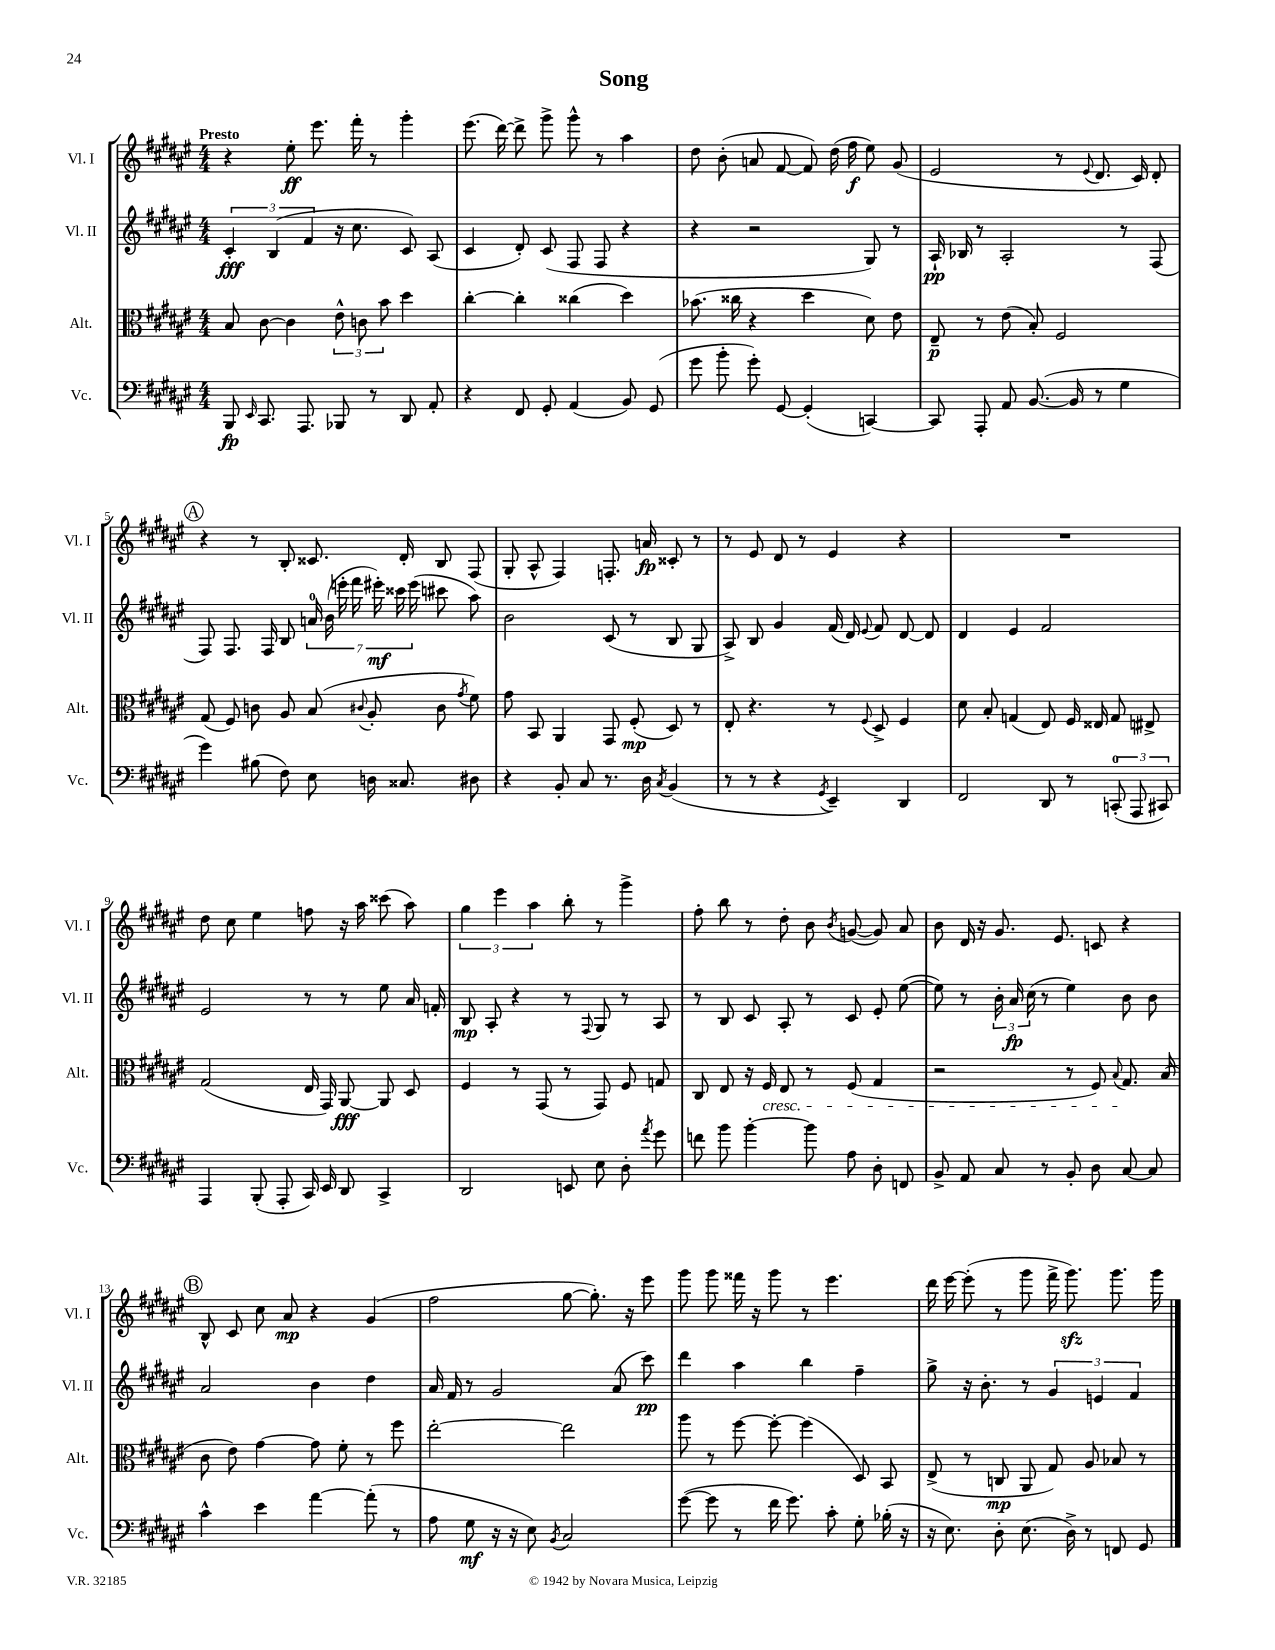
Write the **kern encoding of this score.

**kern	**dynam	**kern	**dynam	**kern	**dynam	**kern	**dynam
*part4	*part4	*part3	*part3	*part2	*part2	*part1	*part1
*staff4	*staff4	*staff3	*staff3	*staff2	*staff2	*staff1	*staff1
*I"Vc.	*	*I"Alt.	*	*I"Vl. II	*	*I"Vl. I	*
*I'Vc.	*	*I'Alt.	*	*I'Vl. II	*	*I'Vl. I	*
*clefF4	*	*clefC3	*	*clefG2	*	*clefG2	*
*k[f#c#g#d#a#e#]	*	*k[f#c#g#d#a#e#]	*	*k[f#c#g#d#a#e#]	*	*k[f#c#g#d#a#e#]	*
*M4/4	*	*M4/4	*	*M4/4	*	*M4/4	*
=1	=1	=1	=1	=1	=1	=1	=1
!	!	!	!	!	!	!LO:TX:a:B:t=Presto	!
8BBB/	fp	8B/	.	6c#'/	fff	4r	.
16qqEE#/	.	.	.	.	.	.	.
8.CC#/	.	[8c#\	.	.	.	.	.
.	.	.	.	(6B/	.	.	.
.	.	4c#\]	.	.	.	8ee#'\	ff
8.AAA#/	.	.	.	.	.	.	.
.	.	.	.	6f#/	.	.	.
.	.	.	.	.	.	8.eee#\	.
8BBB-X/	.	12e#^^\	.	16r	.	.	.
.	.	.	.	8.cc#\	.	16fff#'\	.
.	.	12cn\	.	.	.	.	.
8r	.	.	.	.	.	8r	.
.	.	12b\	.	.	.	.	.
8DD#/	.	4dd#\	.	8c#/)	.	4ggg#'\	.
8AA#'/	.	.	.	(8A#/	.	.	.
=2	=2	=2	=2	=2	=2	=2	=2
4r	.	[4cc#'\	.	4c#/	.	(8.eee#\	.
.	.	.	.	.	.	[16ddd#\)	.
8FF#/	.	4cc#'\]	.	8d#'/)	.	8ddd#^\]	.
8GG#'/	.	.	.	(8c#/	.	8ggg#^\	.
(4AA#/	.	(4cc##X\	.	8F#/	.	8ggg#^^\	.
.	.	.	.	8F#/	.	8r	.
8BB/)	.	4dd#\)	.	4r	.	4aa#\	.
(8GG#/	.	.	.	.	.	.	.
=3	=3	=3	=3	=3	=3	=3	=3
8g#\	.	(8.b-X\	.	4r	.	8dd#\	.
8b'\	.	.	.	.	.	(8b'\	.
.	.	16cc##X\	.	.	.	.	.
8g#'\)	.	4r	.	2r	.	8an/	.
[8GG#/	.	.	.	.	.	[8f#/	.
(4GG#'/]	.	4dd#\	.	.	.	8f#/])	.
.	.	.	.	.	.	(16dd#\	.
.	.	.	.	.	.	16ff#\	f
[4CCn/)	.	8d#\)	.	8G#/)	.	8ee#\)	.
.	.	8e#\	.	8r	.	(8g#/	.
=4	=4	=4	=4	=4	=4	=4	=4
8CC/]	.	8E#~/	p	16A#`/	pp	2e#/	.
.	.	.	.	16B-X/	.	.	.
8AAA#'/	.	8r	.	8r	.	.	.
8AA#/	.	(8e#\	.	2A#'/	.	.	.
([8.BB/	.	8B'/)	.	.	.	.	.
.	.	2F#/	.	.	.	8r	.
16BB/]	.	.	.	.	.	.	.
.	.	.	.	.	.	8qqe#/	.
8r	.	.	.	.	.	8.d#/	.
4G#\	.	.	.	8r	.	.	.
.	.	.	.	.	.	16c#/)	.
.	.	.	.	(8F#/	.	8d#'/	.
!!LO:LB:g=z
!!LO:REH:place=s1:t=A
=5	=5	=5	=5	=5	=5	=5	=5
4g#\)	.	(8G#/	.	8F#/)	.	4r	.
.	.	8F#/)	.	8.F#/	.	.	.
(8B#X\	.	8cn\	.	.	.	8r	.
.	.	.	.	16F#/	.	.	.
8F#\)	.	8A#/	.	8B/	.	8B'/	.
8E#\	.	(8B/	.	28an/	.	8.c##X/	.
.	.	.	.	(28b\	.	.	.
.	.	.	.	28eeen'\	.	.	.
.	.	.	.	28fff#\	.	.	.
.	.	8qqc#X/	.	.	.	.	.
16Dn\	.	8A#'/	.	.	.	.	.
.	.	.	.	28eee#X'\)	mf	.	.
.	.	.	.	28ccc##X\	.	.	.
8.C##X/	.	.	.	.	.	16d#'/	.
.	.	.	.	(28eee#\	.	.	.
.	.	8c#\	.	8ccc#X\	.	8B/	.
.	.	8qg#/	.	.	.	.	.
8D#X\	.	8f#\)	.	8aa#\)	.	(8F#/	.
=6	=6	=6	=6	=6	=6	=6	=6
4r	.	8g#\	.	2b\	.	8G#'/	.
.	.	8BB/	.	.	.	8A#^^/	.
8BB'/	.	4AA#/	.	.	.	4F#/)	.
8C#/	.	.	.	.	.	.	.
8.r	.	8GG#/	.	(8c#/	.	8.Fn'/	.
.	.	(8F#'/	mp	8r	.	.	.
16D#\	.	.	.	.	.	16an/	fp
8qC#/	.	.	.	.	.	.	.
(4BB/	.	8D#/)	.	8B/	.	8c##X'/	.
.	.	8r	.	8G#/	.	8r	.
=7	=7	=7	=7	=7	=7	=7	=7
8r	.	8E#'/	.	8A#^/)	.	8r	.
8r	.	4.r	.	8B/	.	8e#/	.
4r	.	.	.	4g#/	.	8d#/	.
.	.	.	.	.	.	8r	.
8qGG#/	.	.	.	.	.	.	.
4EE#~/)	.	8r	.	(16f#/	.	4e#/	.
.	.	.	.	16d#/)	.	.	.
.	.	8qqF#/	.	8qqe#/	.	.	.
.	.	8D#^/	.	8f#/	.	.	.
4DD#/	.	4F#/	.	[8d#/	.	4r	.
.	.	.	.	8d#/]	.	.	.
=8	=8	=8	=8	=8	=8	=8	=8
2FF#/	.	8d#\	.	4d#/	.	1r	.
.	.	8B'/	.	.	.	.	.
.	.	(4Gn/	.	4e#/	.	.	.
8DD#/	.	8E#/)	.	2f#/	.	.	.
8r	.	16F#/	.	.	.	.	.
.	.	16E##X/	.	.	.	.	.
(12CCn'/	.	8G/	.	.	.	.	.
12AAA#/	.	.	.	.	.	.	.
.	.	8E#X^/	.	.	.	.	.
12CC#X/)	.	.	.	.	.	.	.
!!LO:LB:g=z
=9	=9	=9	=9	=9	=9	=9	=9
4AAA#/	.	(2G#/	.	2e#/	.	8dd#\	.
.	.	.	.	.	.	8cc#\	.
(8BBB'/	.	.	.	.	.	4ee#\	.
8AAA#'/	.	.	.	.	.	.	.
16CC#/)	.	16E#/	.	8r	.	8ffn\	.
16EE#/	.	16GG#/)	.	.	.	.	.
8DD#/	.	[8AA#/	fff	8r	.	16r	.
.	.	.	.	.	.	16aa#\	.
4CC#^/	.	8AA#/]	.	8ee#\	.	(8ccc##X\	.
.	.	8D#/	.	16a#/	.	8aa#\)	.
.	.	.	.	16fn'/	.	.	.
=10	=10	=10	=10	=10	=10	=10	=10
2DD#/	.	4F#/	.	8B/	mp	6gg#\	.
.	.	.	.	8A#'/	.	.	.
.	.	.	.	.	.	6eee#\	.
.	.	8r	.	4r	.	.	.
.	.	.	.	.	.	6aa#\	.
.	.	(8GG#/	.	.	.	.	.
8EEn/	.	8r	.	8r	.	8bb'\	.
.	.	.	.	8qqF#/	.	.	.
8E#\	.	8GG#/)	.	8G#/	.	8r	.
8D#'\	.	8F#/	.	8r	.	4ggg#^\	.
8qa#/	.	.	.	.	.	.	.
8g#\	.	8Gn/	.	8A#/	.	.	.
=11	=11	=11	=11	=11	=11	=11	=11
8fn\	.	8C#/	.	8r	.	8ff#'\	.
8b\	.	8E#/	.	8B/	.	8bb\	.
[4b'\	.	16r	.	8c#/	.	8r	.
!	!	!LO:TX:b:i:t=cresc.	!	!	!	!	!
.	.	16F#/	.	.	.	.	.
.	.	8E#/	.	8A#'/	.	8dd#'\	.
8b\]	.	8r	.	8r	.	8b\	.
.	.	.	.	.	.	8qb/	.
8A#\	.	(8F#/	.	8c#/	.	([8gn/	.
8D#'\	.	4G#/	.	8e#'/	.	8g/])	.
8FFn/	.	.	.	([8ee#\	.	8a#/	.
=12	=12	=12	=12	=12	=12	=12	=12
8BB^/	.	2r	.	8ee#\])	.	8b\	.
8AA#/	.	.	.	8r	.	16d#/	.
.	.	.	.	.	.	16r	.
8C#/	.	.	.	24b'\	.	8.g#/	.
.	.	.	.	24a#/	fp	.	.
.	.	.	.	(24cc#\	.	.	.
8r	.	.	.	8r	.	.	.
.	.	.	.	.	.	8.e#/	.
8BB'/	.	8r	.	4ee#\)	.	.	.
8D#\	.	8F#/)	.	.	.	8cn/	.
.	.	8qqB/	.	.	.	.	.
[8C#/	.	8.G#/	.	8b\	.	4r	.
8C#/]	.	.	.	8b\	.	.	.
.	.	(16B/	.	.	.	.	.
!!LO:LB:g=z
!!LO:REH:place=s1:t=B
=13	=13	=13	=13	=13	=13	=13	=13
4c#^^\	.	8c#\	.	2a#/	.	8B^^/	.
.	.	8e#\)	.	.	.	8c#/	.
4e#\	.	[4g#\	.	.	.	8cc#\	.
.	.	.	.	.	.	8a#/	mp
[4a#\	.	8g#\]	.	4b\	.	4r	.
.	.	8f#'\	.	.	.	.	.
(8a#'\]	.	8r	.	4dd#\	.	(4g#/	.
8r	.	8ff#\	.	.	.	.	.
=14	=14	=14	=14	=14	=14	=14	=14
8A#\	.	[2ee#'\	.	16a#/	.	2ff#\	.
.	.	.	.	16f#/	.	.	.
8G#\	mf	.	.	8r	.	.	.
16r	.	.	.	2g#/	.	.	.
16r	.	.	.	.	.	.	.
8E#\)	.	.	.	.	.	.	.
8qBB/	.	.	.	.	.	.	.
2C#/	.	2ee#\]	.	.	.	[8gg#\	.
.	.	.	.	.	.	8.gg#'\])	.
.	.	.	.	(8a#/	.	.	.
.	.	.	.	.	.	16r	.
.	.	.	.	8ccc#\)	pp	8eee#\	.
=15	=15	=15	=15	=15	=15	=15	=15
([8g#\	.	8aa#\	.	4ddd#\	.	8ggg#\	.
8g#\]	.	8r	.	.	.	8ggg#\	.
8r	.	[8ff#\	.	4aa#\	.	16fff##X\	.
.	.	.	.	.	.	16r	.
16f#\	.	8ff#'\_	.	.	.	8ggg#\	.
8.g#\)	.	.	.	.	.	.	.
.	.	(4ff#\]	.	4bb\	.	8r	.
8c#'\	.	.	.	.	.	4.eee#\	.
8G#'\	.	8D#/)	.	4ff#~\	.	.	.
(16B-X'\	.	8BB/	.	.	.	.	.
16r	.	.	.	.	.	.	.
=16	=16	=16	=16	=16	=16	=16	=16
16r	.	(8E#^/	.	8gg#^\	.	16ddd#\	.
8.E#\)	.	.	.	.	.	[16eee#\	.
.	.	8r	.	16r	.	(8eee#'\]	.
.	.	.	.	8.b'\	.	.	.
8D#'\	.	8Cn/	mp	.	.	8r	.
(8.E#\	.	8AA#/	.	8r	.	8ggg#\	.
.	.	8G#/)	.	6g#/	.	16fff#^\	.
16D#^\)	.	.	.	.	.	8.ggg#zz\)	.
8r	.	8A#/	.	.	.	.	.
.	.	.	.	6en/	.	.	.
8FFn/	.	8B-X/	.	.	.	8.ggg#\	.
.	.	.	.	6f#/	.	.	.
8GG#/	.	8r	.	.	.	.	.
.	.	.	.	.	.	16ggg#\	.
==	==	==	==	==	==	==	==
*-	*-	*-	*-	*-	*-	*-	*-
